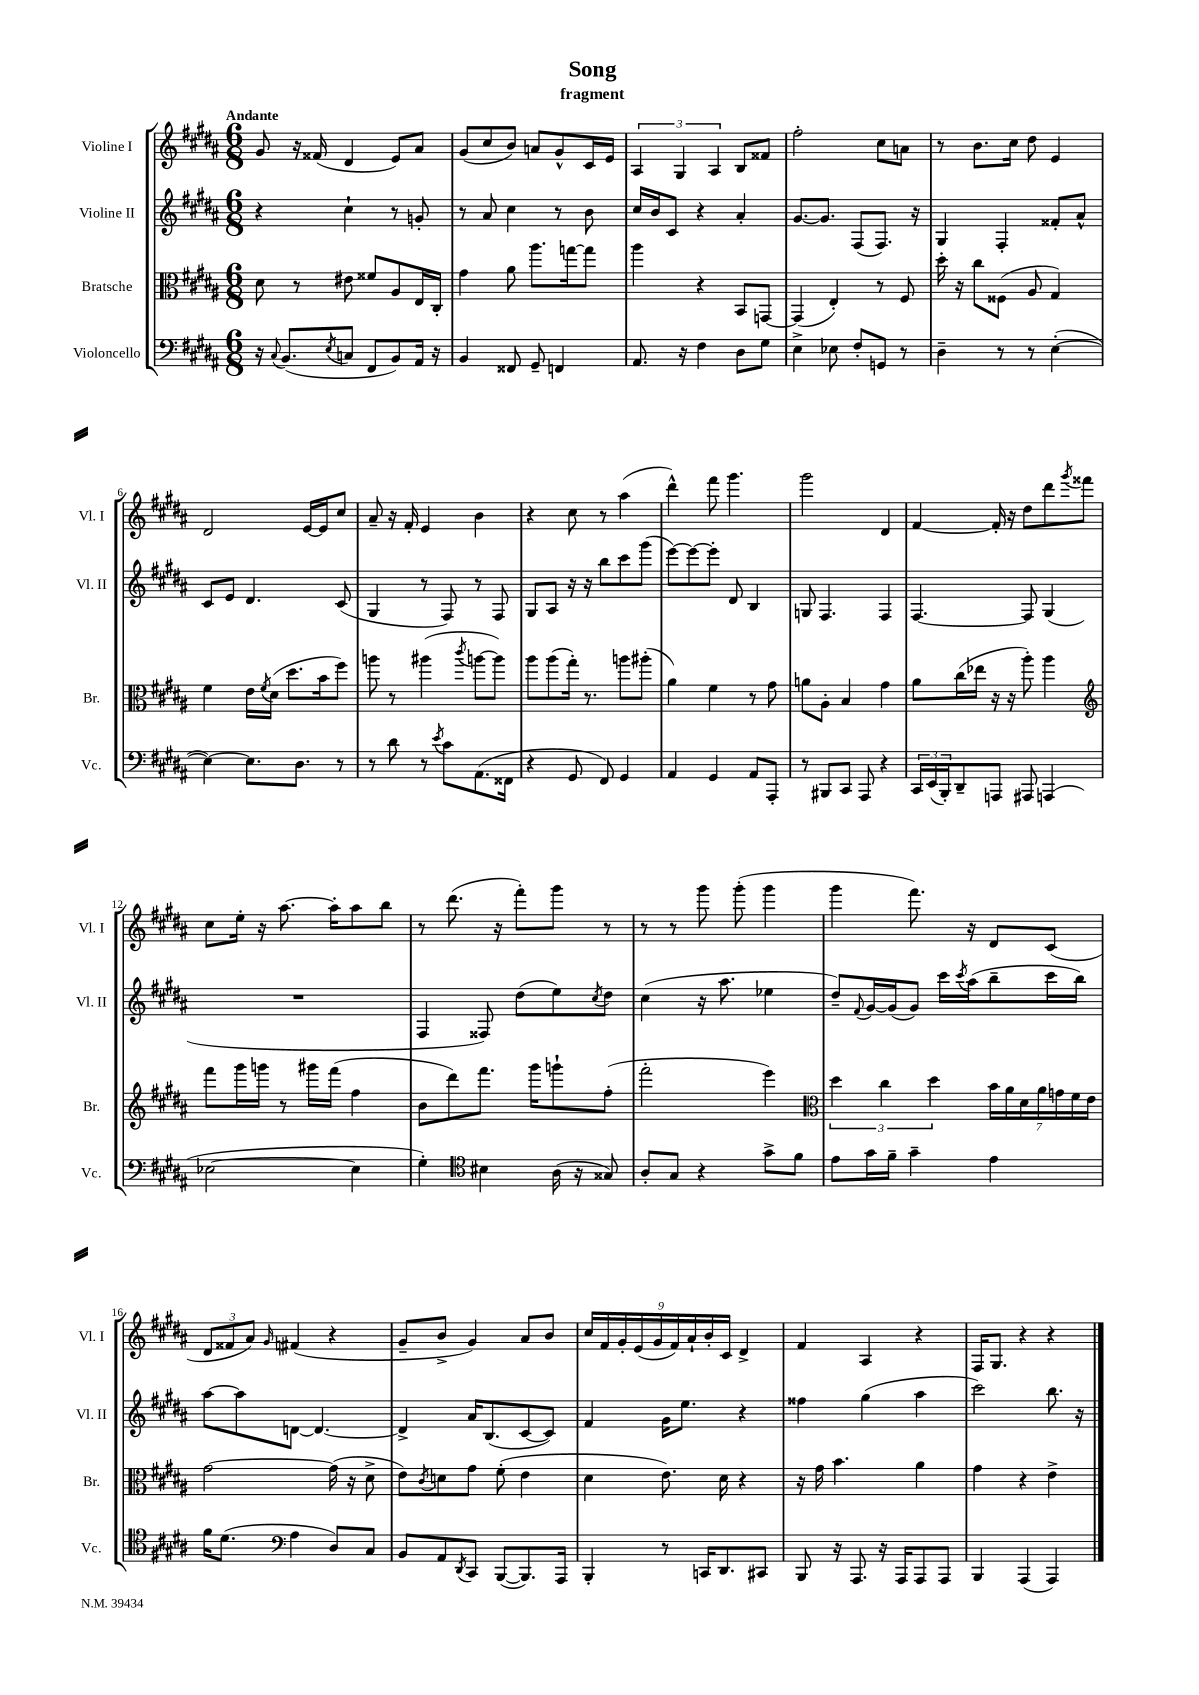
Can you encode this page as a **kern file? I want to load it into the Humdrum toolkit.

**kern	**kern	**kern	**kern
*part4	*part3	*part2	*part1
*staff4	*staff3	*staff2	*staff1
*I"Violoncello	*I"Bratsche	*I"Violine II	*I"Violine I
*I'Vc.	*I'Br.	*I'Vl. II	*I'Vl. I
*clefF4	*clefC3	*clefG2	*clefG2
*k[f#c#g#d#a#]	*k[f#c#g#d#a#]	*k[f#c#g#d#a#]	*k[f#c#g#d#a#]
*M6/8	*M6/8	*M6/8	*M6/8
=1	=1	=1	=1
!	!	!	!LO:TX:a:B:t=Andante
16r	8d#\	4r	8g#/
8qqC#/	.	.	.
(8.BB/L	.	.	.
.	8r	.	16r
.	.	.	(16f##X/
8qE/	.	.	.
8Cn/J	8e#X\	4cc#`\	4d#/
8FF#/L	8f##X/L	.	.
8BB/)	8A#/	8r	8e/L)
16AA#/Jk	16E/L	8gn'/	8a#/J
16r	16C#'/JJ	.	.
=2	=2	=2	=2
4BB/	4g#\	8r	(8g#/L
.	.	8a#/	8cc#/
8FF##X/	8a#\	4cc#\	8b/J)
8GG#~/	8.aa#\L	.	8an/L
4FFn/	.	8r	8g#^^/
.	[16ggn\k	.	.
.	8gg\J]	8b\	16c#/L
.	.	.	16e/JJ
=3	=3	=3	=3
8.AA#/	4aa#\	16cc#/LL	6A#/
.	.	16b/J	.
.	.	8c#/J	.
.	.	.	6G#/
16r	.	.	.
4F#\	4r	4r	.
.	.	.	6A#/
8D#\L	8BB/L	4a#'/	8B/L
8G#\J	[8GGn/J	.	8f##X/J
=4	=4	=4	=4
4E^\	(4GG/]	[8.g#/L	2ff#'\
.	.	8.g#/J]	.
8E-X\	4E'/)	.	.
8F#'/L	.	(8F#/L	.
8GGn/J	8r	8.F#/J)	8cc#\L
8r	8F#/	.	8an\J
.	.	16r	.
=5	=5	=5	=5
4D#~\	16dd#'\	4G#/	8r
.	16r	.	.
.	8cc#\L	.	8.b\L
8r	(8F##X\J	4F#'/	.
.	.	.	16cc#\Jk
8r	8A#/	.	8dd#\
([4E'\	4G#/)	8f##X'/L	4e/
.	.	8a#^^/J	.
!!LO:LB:g=z
=6	=6	=6	=6
4E\_)	4f#\	8c#/L	2d#/
.	.	8e/J	.
8.E\L]	16e\LL	4.d#/	.
.	8qf#/	.	.
.	(16d#\JJ	.	.
.	8.dd#\L	.	.
8.D#\J	.	.	.
.	.	.	[16e/LL
.	16b\k	.	16e/J]
8r	8ff#\J)	(8c#/	8cc#/J
=7	=7	=7	=7
8r	8aan\	4G#/	8a#~/
8d#\	8r	.	16r
.	.	.	16f#'/
8r	(4aa#X\	8r	4e/
8qe/	.	.	.
8c#\L	.	8F#/)	.
.	8qccc#/	.	.
(8.AA#\	[8aan\L	8r	4b\
.	8aa\J])	8F#/	.
16FF##X\Jk	.	.	.
=8	=8	=8	=8
4r	8aa#\L	8G#/L	4r
.	(8aa#\	8A#/J	.
8GG#/	16gg#'\Jk)	16r	8cc#\
.	8.r	16r	.
8FF#/)	.	8bb\L	8r
4GG#/	8aan\L	8ccc#\	(4aa#\
.	(8aa#X'\J	(8ggg#\J	.
=9	=9	=9	=9
4AA#/	4a#\)	[8eee\L)	4ddd#^^\)
.	.	8eee\_	.
4GG#/	4f#\	8eee'\J]	8fff#\
.	.	8d#/	4.ggg#\
8AA#/L	8r	4B/	.
8AAA#'/J	8g#\	.	.
=10	=10	=10	=10
8r	8an\L	8Gn/	2ggg#\
8BBB#X/L	8A#'\J	4.F#/	.
8CC#/J	4B/	.	.
8AAA#/	.	.	.
4r	4g#\	4F#/	4d#/
=11	=11	=11	=11
24CC#/LL	8a#\L	[4.F#/	[4f#/
(24EE/	.	.	.
24BBB'/J)	.	.	.
8DD#~/	(16cc#\L	.	.
.	16ee-X\JJ	.	.
8AAAn/J	16r	.	16f#'/]
.	16r	.	16r
8AAA#X/	8aa#'\)	8F#/]	8dd#\L
(4AAAn/	4aa#\	(4G#/	8ddd#\
.	.	.	8qggg#/
.	.	.	8fff##X\J
!!LO:LB:g=z
=12	=12	=12	=12
*	*clefG2	*	*
[2E-X\	8fff#\L	2.r	8cc#\L
.	16ggg#\L	.	16ee'\Jk
.	16gggn\JJ	.	16r
.	8r	.	[8.aa#\
.	16ggg#X\LL	.	.
.	(16fff#\JJ	.	16aa#'\KL]
4E-\]	4ff#\	.	8aa#\
.	.	.	8bb\J
=13	=13	=13	=13
4G#'\)	8b\L	4F#/	8r
.	8ddd#\)	.	(8.ddd#\
*clefC4	*	*	*
4B#X\	8.fff#\J	8F##X/)	.
.	.	.	16r
.	.	(8dd#\L	8fff#'\L)
.	16ggg#\KL	.	.
(16A#\	8gggn`\	8ee\)	8ggg#\J
16r	.	.	.
.	.	8qcc#/	.
8G##X/)	(8ff#'\J	8dd#\J	8r
=14	=14	=14	=14
8A#'/L	2fff#'\	(4cc#\	8r
8G#/J	.	.	8r
4r	.	16r	8ggg#\
.	.	8.aa#\	.
.	.	.	(8ggg#'\
8g#^\L	4eee\)	4ee-X\	4ggg#\
8f#\J	.	.	.
=15	=15	=15	=15
*	*clefC3	*	*
8e\L	6dd#\	8dd#~/L)	4ggg#\
.	.	8qqf#/	.
16g#\L	.	[16g#/L	.
.	6cc#\	.	.
16f#~\JJ	.	(16g#/J]	.
4g#~\	.	8g#/J)	8.fff#\)
.	6dd#\	.	.
.	.	16ccc#\LL	.
.	.	8qccc#/	.
.	.	(16aa#\J	16r
4e\	28b\LL	8bb~\	8d#/L
.	28a#\	.	.
.	28d#\	.	.
.	28a#\	.	.
.	.	16ccc#\L	(8c#/J
.	28gn\	.	.
.	28f#\	.	.
.	.	16bb\JJ)	.
.	28e\JJ	.	.
!!LO:LB:g=z
=16	=16	=16	=16
16f#\KL	[2g#\	[8aa#\L	12d#/L
(8.d#\J	.	.	.
.	.	.	12f##X/
.	.	8aa#\]	.
.	.	.	12a#/J)
*clefF4	*	*	*
.	.	.	16qqg#/
4A#\	.	[8dn\J	(4f#X/
.	.	4.d/_	.
8D#/L)	(16g#\]	.	4r
.	16r	.	.
8C#/J	8d#^\	.	.
=17	=17	=17	=17
8BB/L	8e\L)	4d^/]	8g#~/L
.	8qc#/	.	.
8AA#/	8dn\	.	8b^/J
8qDD#/	.	.	.
8CC#/J	8g#\J	16a#/KL	4g#/)
.	.	(8.B/	.
([8BBB/L	(8f#'\	.	.
8.BBB/])	4e\	[8c#/	8a#/L
.	.	8c#/J])	8b/J
16AAA#/Jk	.	.	.
=18	=18	=18	=18
4BBB'/	4d#\	4f#/	18cc#/LL
.	.	.	18f#/
.	.	.	18g#'/
.	.	.	(18e/
.	.	.	18g#/
8r	8.e\)	16g#\KL	.
.	.	.	18f#/)
.	.	8.ee\J	.
.	.	.	18a#`/
16CCn/KL	.	.	.
.	.	.	18b'/
8.DD#/	16d#\	.	.
.	.	.	18c#/JJ
.	4r	4r	4d#^/
8CC#X/J	.	.	.
=19	=19	=19	=19
8BBB/	16r	4ff##X\	4f#/
.	16g#\	.	.
16r	4.b\	.	.
8.AAA#/	.	.	.
.	.	(4gg#\	4A#/
16r	.	.	.
16AAA#/KL	.	.	.
8AAA#/	4a#\	4aa#\	4r
8AAA#/J	.	.	.
=20	=20	=20	=20
4BBB/	4g#\	2ccc#\)	16F#/KL
.	.	.	8.G#/J
(4AAA#/	4r	.	4r
4AAA#/)	4e^\	8.bb\	4r
.	.	16r	.
==	==	==	==
*-	*-	*-	*-
